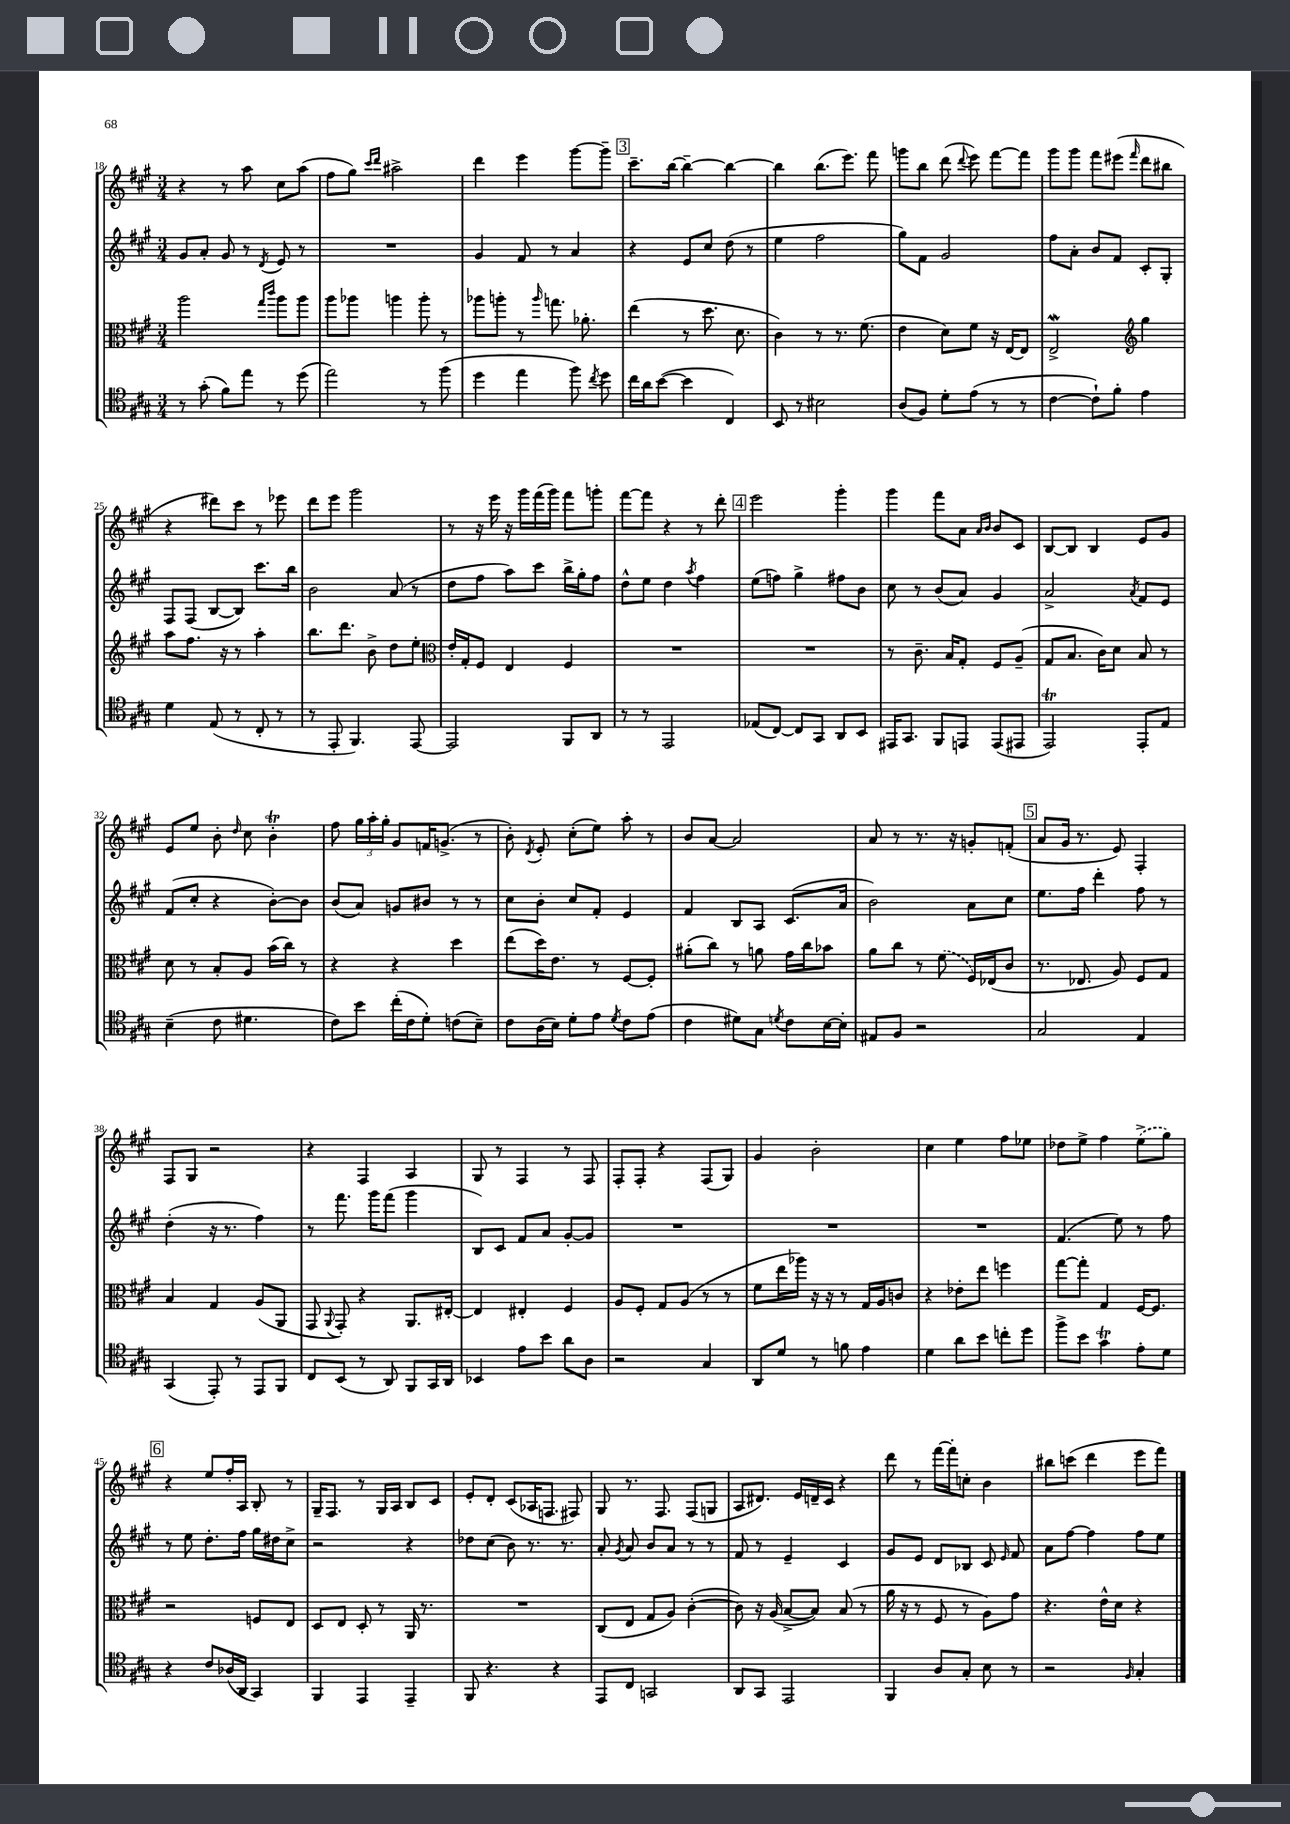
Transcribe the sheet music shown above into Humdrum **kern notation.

**kern	**kern	**kern	**kern
*part4	*part3	*part2	*part1
*staff4	*staff3	*staff2	*staff1
*clefC4	*clefC3	*clefG2	*clefG2
*k[f#c#g#]	*k[f#c#g#]	*k[f#c#g#]	*k[f#c#g#]
*M3/4	*M3/4	*M3/4	*M3/4
=18	=18	=18	=18
8r	2aa\	8g#/L	4r
(8g#'\	.	8a'/J	.
8f#\L)	.	8g#/	8r
8ee\J	.	8r	8aa\
.	16qqgg#/LL	.	.
.	16qqccc#/JJ	8qd/	.
8r	8aa\L	8e/	8cc#\L
(8dd\	8aa\J	8r	(8aa\J
=19	=19	=19	=19
2ee\)	8aa\L	2.r	8ff#\L
.	8aa-X\J	.	8gg#\J)
.	.	.	16qqccc#/LL
.	.	.	16qqddd/JJ
.	4aan\	.	2aa#X^\
8r	8aa'\	.	.
(8ff#\	8r	.	.
=20	=20	=20	=20
4dd\	8aa-X\L	4g#/	4ddd\
.	8aan'\J	.	.
4ee\	8r	8f#/	4eee\
.	16qqaa/	.	.
.	8.ggn\	8r	.
8ff#\)	.	4a/	[8ggg#\L
.	8.a-X'\	.	.
8qcc#/	.	.	.
8dd\	.	.	8ggg#~\J]
!!LO:REH:place=s1:t=3
=21	=21	=21	=21
16cc#\LL	(4ee\	4r	8.ccc#~\L
16a\J	.	.	.
([8b\J	.	.	.
.	.	.	[16bb\Jk
4b\]	8r	8e/L	4bb~\_
.	8.dd\	8cc#/J	.
4C#/)	.	(8dd\	4bb\_
.	8.d\	.	.
.	.	8r	.
=22	=22	=22	=22
8BB/	4c#\)	4ee\	4bb\]
8r	.	.	.
2B#X\	8r	2ff#\	(8.bb\L
.	8.r	.	.
.	.	.	8.eee\J)
.	(8.f#\	.	.
.	.	.	8fff#\
=23	=23	=23	=23
(8A/L	4e\	8gg#\L)	8gggn\L
8F#/J)	.	8f#\J	8bb\J
8d'\L	8d\L)	2g#/	(8ddd\
.	.	.	8qqddd/
(8e\J	8f#\J	.	8eee\)
8r	16r	.	[8fff#\L
.	[16E/KL	.	.
8r	8E/J]	.	8fff#\J]
=24	=24	=24	=24
[4c#\	2EW^/	8ff#\L	8ggg#\L
.	.	8a'\J	8ggg#\J
8c#`\L])	.	8b/L	8fff#\L
8f#'\J	.	8f#/J	(8eee#X\J
*	*clefG2	*	*
.	.	.	16qqfff#/
4e\	4gg#\	8c#'/L	8ddd\L
.	.	8G#'/J	8bb#X\J
!!LO:LB:g=z
=25	=25	=25	=25
4d\	8aa\L	8F#/L	4r
.	8.ff#\J	(8F#/J	.
(8E/	.	[8B/L	8ddd#X\L)
.	16r	.	.
8r	8r	8B/J])	8ccc#\J
8C#'/	4aa'\	8.ccc#\L	8r
8r	.	.	8eee-X\
.	.	16bb\Jk	.
=26	=26	=26	=26
8r	8.bb\L	2b\	8ddd\L
8EE'/	.	.	8eee\J
.	8.ddd\J	.	.
4.FF#/)	.	.	2ggg#\
.	8b^\	.	.
.	8dd\L	(8a/	.
[8EE/	8ee'\J	8r	.
=27	=27	=27	=27
*	*clefC3	*	*
2EE/]	16e'/LL	8dd\L	8r
.	16G#'/J	.	.
.	8F#/J	8ff#\J	16r
.	.	.	16eee\
.	4E/	8aa\L)	16r
.	.	.	16ggg#\LL
.	.	8ccc#\J	(16fff#\
.	.	.	16ggg#\JJ)
8FF#/L	4F#/	16bb^\LL	8fff#\L
.	.	16gg#'\J	.
8AA/J	.	8ff#\J	8gggn'\J
=28	=28	=28	=28
8r	2.r	8dd^^\L	[8fff#\L
8r	.	8ee\J	8fff#\J]
2EE/	.	4dd\	4r
.	.	8qaa/	.
.	.	4ff#\	8r
.	.	.	8ddd'\
!!LO:REH:place=s1:t=4
=29	=29	=29	=29
(8E-X/L	2.r	(8ee\L	2eee\
[8C#/J)	.	8ffn\J)	.
8C#/L]	.	4gg#^\	.
8GG#/J	.	.	.
8AA/L	.	8ff#X\L	4ggg#'\
8BB/J	.	8b\J	.
=30	=30	=30	=30
16EE#X/KL	8r	8cc#\	4ggg#\
8.GG#/J	.	.	.
.	8.c#~\	8r	.
8FF#/L	.	(8b/L	8fff#\L
.	16B/KL	.	.
8EEn/J	8G#'/J	8a/J)	8a\J
.	.	.	16qqa/LL
.	.	.	16qqb/JJ
(8EE/L	8F#/L	4g#/	8b/L
8EE#X/J	(8A~/J	.	8c#/J
=31	=31	=31	=31
2EET/)	8G#/L	2a^/	[8B/L
.	8.B/J	.	8B/J]
.	.	.	4B/
.	16c#\KL)	.	.
.	8d\J	.	.
.	.	8qa/	.
8EE'/L	8B/	8f#/L	8e/L
8E/J	8r	8e/J	8g#/J
!!LO:LB:g=z
=32	=32	=32	=32
(4B~\	8d\	(8f#/L	8e/L
.	8r	8cc#'/J	8ee/J
8c#\	8B'/L	4r	8b'\
.	.	.	16qqdd/
4.d#X\	8A/J	.	8cc#\
.	(16b\LL	[8b'\L)	4bT'\
.	16cc#\JJ)	.	.
.	8r	8b\J]	.
=33	=33	=33	=33
8c#\L)	4r	(8b/L	8ff#\
8b\J	.	8a/J)	24gg#\LL
.	.	.	24aa'\
.	.	.	24gg#'\JJ
(16cc#'\LL	4r	8gn/L	8g#/L
16c#\J	.	.	.
8d'\J)	.	8b#X/J	16fn/K
.	.	.	(8.gn^/J
(8cn\L	4dd\	8r	.
8B~\J)	.	8r	8r
=34	=34	=34	=34
8c#\L	(8ee\L	8cc#\L	8b'\)
.	.	.	8qd/
(16A\L	16dd\K)	8b'\J	8e'/
16B\JJ)	8.e\J	.	.
8d'\L	.	8cc#/L	(8cc#'\L
8e\J	8r	8f#'/J	8ee\J)
8qd/	.	.	.
8c#\L	[8F#/L	4e/	8aa'\
(8e\J	8F#'/J]	.	8r
=35	=35	=35	=35
4c#\	(8a#X'\L	4f#/	8b/L
.	8cc#\J)	.	[8a/J
8d#X\L)	8r	8B/L	2a/]
8G#\J	8an\	8A/J	.
8qdn/	.	.	.
8c#\L	16g#\LL	(8.c#/L	.
.	16cc#\J	.	.
[16B\L	8b-X\J	.	.
16B'\JJ]	.	16a/Jk	.
=36	=36	=36	=36
8E#X/L	8a\L	2b\)	8a/
8F#/J	8cc#\J	.	8r
2r	8r	.	8.r
.	(8f#\	.	.
.	.	.	16r
.	16F#/LL)	8a\L	8gn'/L
.	(16E-X/J	.	.
.	8c#/J	8cc#\J	(8fn'/J
!!LO:REH:place=s1:t=5
=37	=37	=37	=37
2G#/	8.r	8.ee\L	8a/L
.	.	.	16g#/Jk
.	8.E-X/	16ff#\Jk	8.r
.	.	4ddd'\	.
.	8A/)	.	8e/)
4E/	8F#/L	8ff#\	4F#'/
.	8G#/J	8r	.
!!LO:LB:g=z
=38	=38	=38	=38
(4GG#/	4B/	(4dd'\	8F#/L
.	.	.	8G#/J
8EE'/)	4G#/	16r	2r
.	.	8.r	.
8r	.	.	.
8EE/L	(8A/L	4ff#\)	.
8FF#/J	8AA/J	.	.
=39	=39	=39	=39
8C#/L	8GG#/	8r	4r
.	8qqAA/	.	.
(8BB/J	8GG#'/)	8.fff#\	.
8r	4r	.	4F#/
.	.	16ggg#\KL	.
8AA/)	.	(8fff#\J	.
8FF#/L	8.AA/L	4ggg#\	4A/
16GG#/L	.	.	.
16AA/JJ	[16E#X'/Jk	.	.
=40	=40	=40	=40
4BB-X/	4E#/]	8B/L)	8G#/
.	.	8c#/J	8r
8e\L	4E#X'/	8f#/L	4F#/
8b\J	.	8a/J	.
8a\L	4F#/	[8g#'/L	8r
8A\J	.	8g#/J]	8F#/
=41	=41	=41	=41
2r	8A/L	2.r	8F#'/L
.	8F#'/J	.	8F#'/J
.	8G#/L	.	4r
.	(8A/J	.	.
4G#/	8r	.	(8F#/L
.	8r	.	8G#/J)
=42	=42	=42	=42
8AA/L	8f#\L	2.r	4g#/
8d/J	16ee\L	.	.
.	16aa-X\JJ)	.	.
8r	16r	.	2b'\
.	16r	.	.
8fn\	8r	.	.
4e\	16G#/LL	.	.
.	16A/J	.	.
.	8cn/J	.	.
=43	=43	=43	=43
4d\	4r	2.r	4cc#\
8a\L	8e-X'\L	.	4ee\
8b\J	8ee\J	.	.
8ccn'\L	4ffn\	.	8ff#\L
8dd\J	.	.	8ee-X\J
=44	=44	=44	=44
8ff#^\L	[8gg#\L	(4.f#/	8dd-X\L
8b\J	8gg#'\J]	.	8ee^\J
4g#t\	4G#/	.	4ff#\
.	.	8ee\)	.
8e'\L	[16F#/KL	8r	(8ee^\L
.	8.F#/J]	.	.
8d\J	.	8ff#\	8gg#\J)
!!LO:LB:g=z
!!LO:REH:place=s1:t=6
=45	=45	=45	=45
4r	2r	8r	4r
.	.	8ee\	.
8c#/L	.	8.dd'\L	8ee/L
(16A-X/L	.	.	16ff#'/L
16AA/JJ	.	16ff#\Jk	16A/JJ
4GG#/)	8Fn/L	16gg#\LL	8B'/
.	.	16dd#X\J	.
.	8E/J	8cc#^\J	8r
=46	=46	=46	=46
4FF#/	8D/L	2r	16G#~/KL
.	.	.	8.F#/J
.	8E/J	.	.
4EE/	8D'/	.	8r
.	8r	.	16G#/LL
.	.	.	16A/JJ
4EE~/	16AA/	4r	8B/L
.	8.r	.	.
.	.	.	8c#/J
=47	=47	=47	=47
8FF#/	2.r	8dd-X\L	8e'/L
4.r	.	(8cc#\J	8d'/J
.	.	8b\)	(8c#/L
.	.	8.r	16A-X/K
.	.	.	8.Fn/J
4r	.	.	.
.	.	8.r	.
.	.	.	8F#X/)
=48	=48	=48	=48
8EE/L	(8C#/L	8a'/	8G#/
.	.	8qg#/	.
8C#/J	8E/J	8a/	8.r
2GGn/	8G#/L	8b/L	.
.	.	.	8.F#/
.	8A/J)	8a/J	.
.	([4c#'\	8r	(8F#/L
.	.	8r	8Gn/J
=49	=49	=49	=49
8AA/L	8c#\])	8f#/	8A/L
8GG#/J	16r	8r	8.d#X/J)
.	(16A/	.	.
2EE/	[8B^/L	4e~/	.
.	.	.	16e/LL
.	8B/J])	.	16dn~/
.	.	.	16c#/JJ
.	(8B/	4c#/	4r
.	8r	.	.
=50	=50	=50	=50
4FF#/	16a\	8g#/L	8ddd\
.	16r	.	.
.	8r	8e/J	8r
8A/L	8F#/	8d/L	[16fff#\LL
.	.	.	16fff#'\J]
8G#'/J	8r	8B-X/J	8ccn'\J
8B\	8A\L)	8c#/	4b\
.	.	16qqe/	.
8r	8g#\J	8f#/	.
=51	=51	=51	=51
2r	4.r	8a\L	8bb#X\L
.	.	[8ff#\J	(8cccn\J
.	.	4ff#\]	4ddd\
.	16e^^\LL	.	.
.	16d\JJ	.	.
16qqF#/	.	.	.
4G#'/	4r	8ff#\L	8eee\L
.	.	8ee\J	8fff#\J)
==	==	==	==
*-	*-	*-	*-
